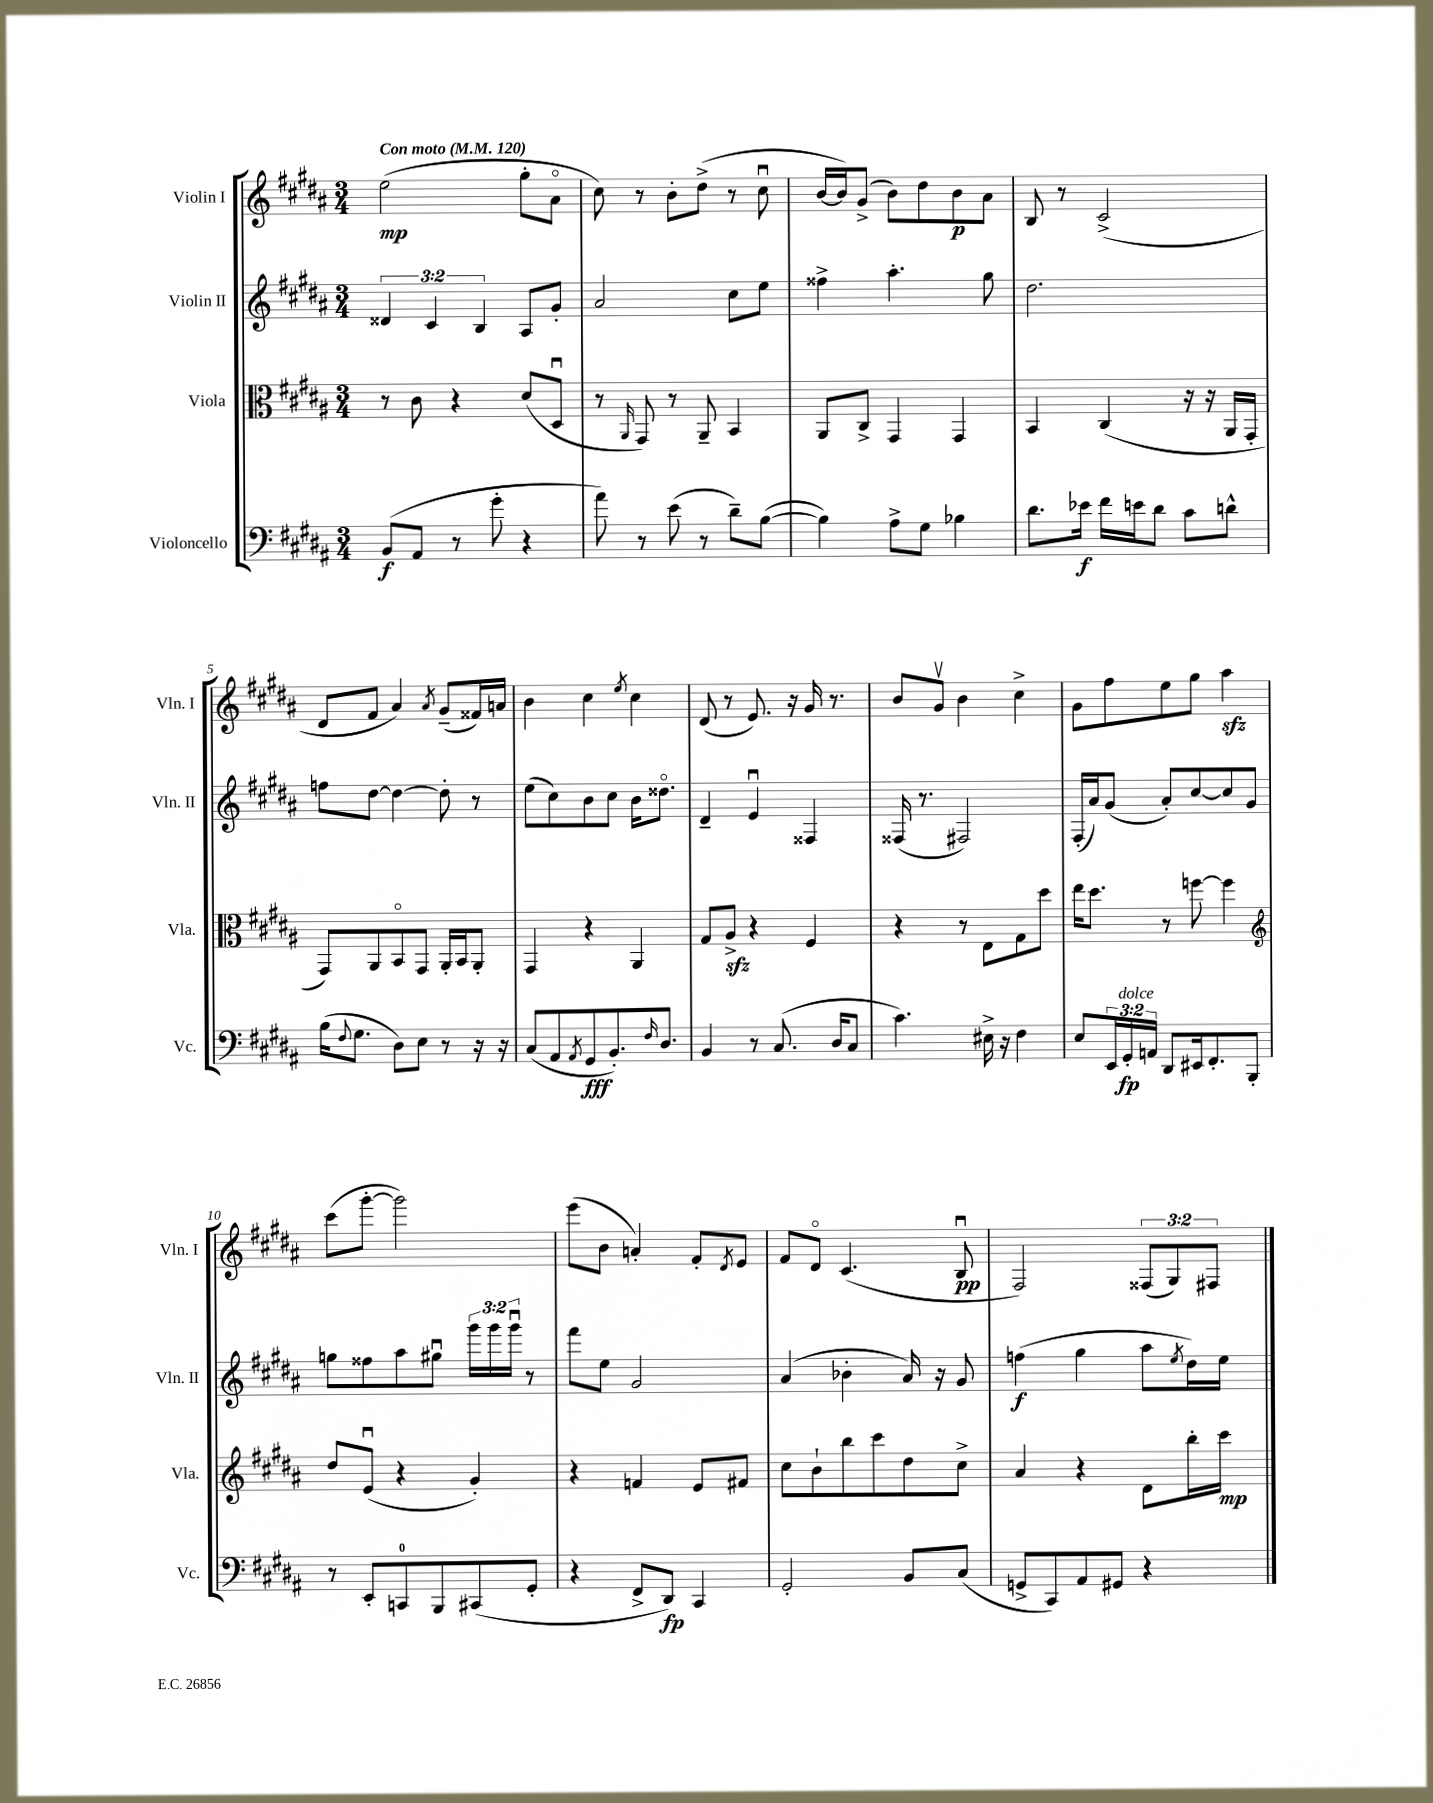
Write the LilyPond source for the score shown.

<<
\new StaffGroup <<
\new Staff = "s0" \with { instrumentName = "Violin I" shortInstrumentName = "Vln. I" } {
    \clef treble \key b \major \numericTimeSignature \time 3/4 \override Staff.TupletNumber.text = #tuplet-number::calc-fraction-text \tempo "Con moto" 4 = 120
    e''2\mp( gis''8-. ais'8\flageolet |
    cis''8) r8 b'8-. dis''8->( r8 cis''8\downbow |
    b'16~ b'16) gis'8->( b'8) dis''8 b'8\p ais'8 |
    b8 r8 cis'2->( |
    dis'8 fis'8 ais'4) \acciaccatura { ais'8 } gis'8--( fisis'16) a'16 |
    b'4 cis''4 \acciaccatura { e''8 } cis''4 |
    dis'8( r8 e'8.) r16 gis'16 r8. |
    b'8 gis'8\upbow b'4 cis''4-> |
    gis'8 fis''8 e''8 gis''8 ais''4\sfz |
    cis'''8( gis'''8~-. gis'''2) |
    e'''8( b'8 a'4-.) fis'8-. \acciaccatura { dis'8 } e'8 |
    fis'8 dis'8\flageolet cis'4.( b8\downbow\pp |
    fis2) \tuplet 3/2 { fisis8( gis8) fis8 } \bar "|." |
}
\new Staff = "s1" \with { instrumentName = "Violin II" shortInstrumentName = "Vln. II" } {
    \clef treble \key b \major \numericTimeSignature \time 3/4 \override Staff.TupletNumber.text = #tuplet-number::calc-fraction-text
    \tuplet 3/2 { disis'4 cis'4 b4 } ais8 gis'8-. |
    ais'2 cis''8 e''8 |
    fisis''4-> ais''4.-. gis''8 |
    dis''2. |
    f''8 dis''8~ dis''4~ dis''8-. r8 |
    e''8( cis''8) b'8 cis''8 b'16 disis''8.\flageolet |
    dis'4-- e'4\downbow fisis4 |
    fisis16( r8. fis2) |
    fis16-.( ais'16) gis'8( ais'8-.) cis''8~ cis''8 gis'8 |
    g''8 fisis''8 ais''8 gis''8\downbow \tuplet 3/2 { gis'''16 gis'''16 gis'''16\downbow } r8 |
    fis'''8 e''8 gis'2 |
    ais'4( bes'4-. ais'16) r16 gis'8 |
    f''4\f( gis''4 ais''8 \acciaccatura { e''8 } dis''16) e''16 \bar "|." |
}
\new Staff = "s2" \with { instrumentName = "Viola" shortInstrumentName = "Vla." } {
    \clef alto \key b \major \numericTimeSignature \time 3/4
    r8 cis'8 r4 dis'8( dis8\downbow |
    r8 \grace { ais,16 } gis,8) r8 ais,8-- b,4 |
    ais,8 cis8-> gis,4 gis,4 |
    b,4 cis4( r16 r16 ais,16 gis,16-. |
    gis,8) ais,8 b,8\flageolet gis,8 ais,16-. b,16 ais,8-. |
    gis,4 r4 ais,4 |
    gis8 ais8->\sfz r4 fis4 |
    r4 r8 e8 gis8 dis''8 |
    e''16 dis''8. r8 f''8~ f''4 |
    \clef treble dis''8 e'8\downbow( r4 gis'4-.) |
    r4 f'4 e'8 fis'8 |
    cis''8 b'8-! b''8 cis'''8 dis''8 cis''8-> |
    ais'4 r4 dis'8 b''16-. cis'''16\mp \bar "|." |
}
\new Staff = "s3" \with { instrumentName = "Violoncello" shortInstrumentName = "Vc." } {
    \clef bass \key b \major \numericTimeSignature \time 3/4 \override Staff.TupletNumber.text = #tuplet-number::calc-fraction-text
    b,8\f( ais,8 r8 gis'8-. r4 |
    ais'8) r8 e'8( r8 dis'8--) b8~( |
    b4) ais8-> gis8 bes4 |
    dis'8. ees'16\f fis'16 e'16 dis'8 cis'8 d'8-^ |
    b16( \appoggiatura { fis8 } gis8. dis8) e8 r8 r16 r16 |
    cis8( ais,8 \acciaccatura { ais,8 } gis,8\fff b,8.-.) \grace { fis16 } dis8. |
    b,4 r8 cis8.( dis16 cis8 |
    cis'4.) eis16-> r16 fis4 |
    e8 \tuplet 3/2 { e,16 gis,16-.\fp^\markup { \italic "dolce" } a,16 } dis,8 eis,16 fis,8.-. b,,8-. |
    r8 e,8-. c,8-0 b,,8 cis,8( gis,8-. |
    r4 fis,8-> dis,8\fp) cis,4 |
    gis,2-. b,8 cis8( |
    g,8-> cis,8) ais,8 gis,8 r4 \bar "|." |
}
>>
>>
